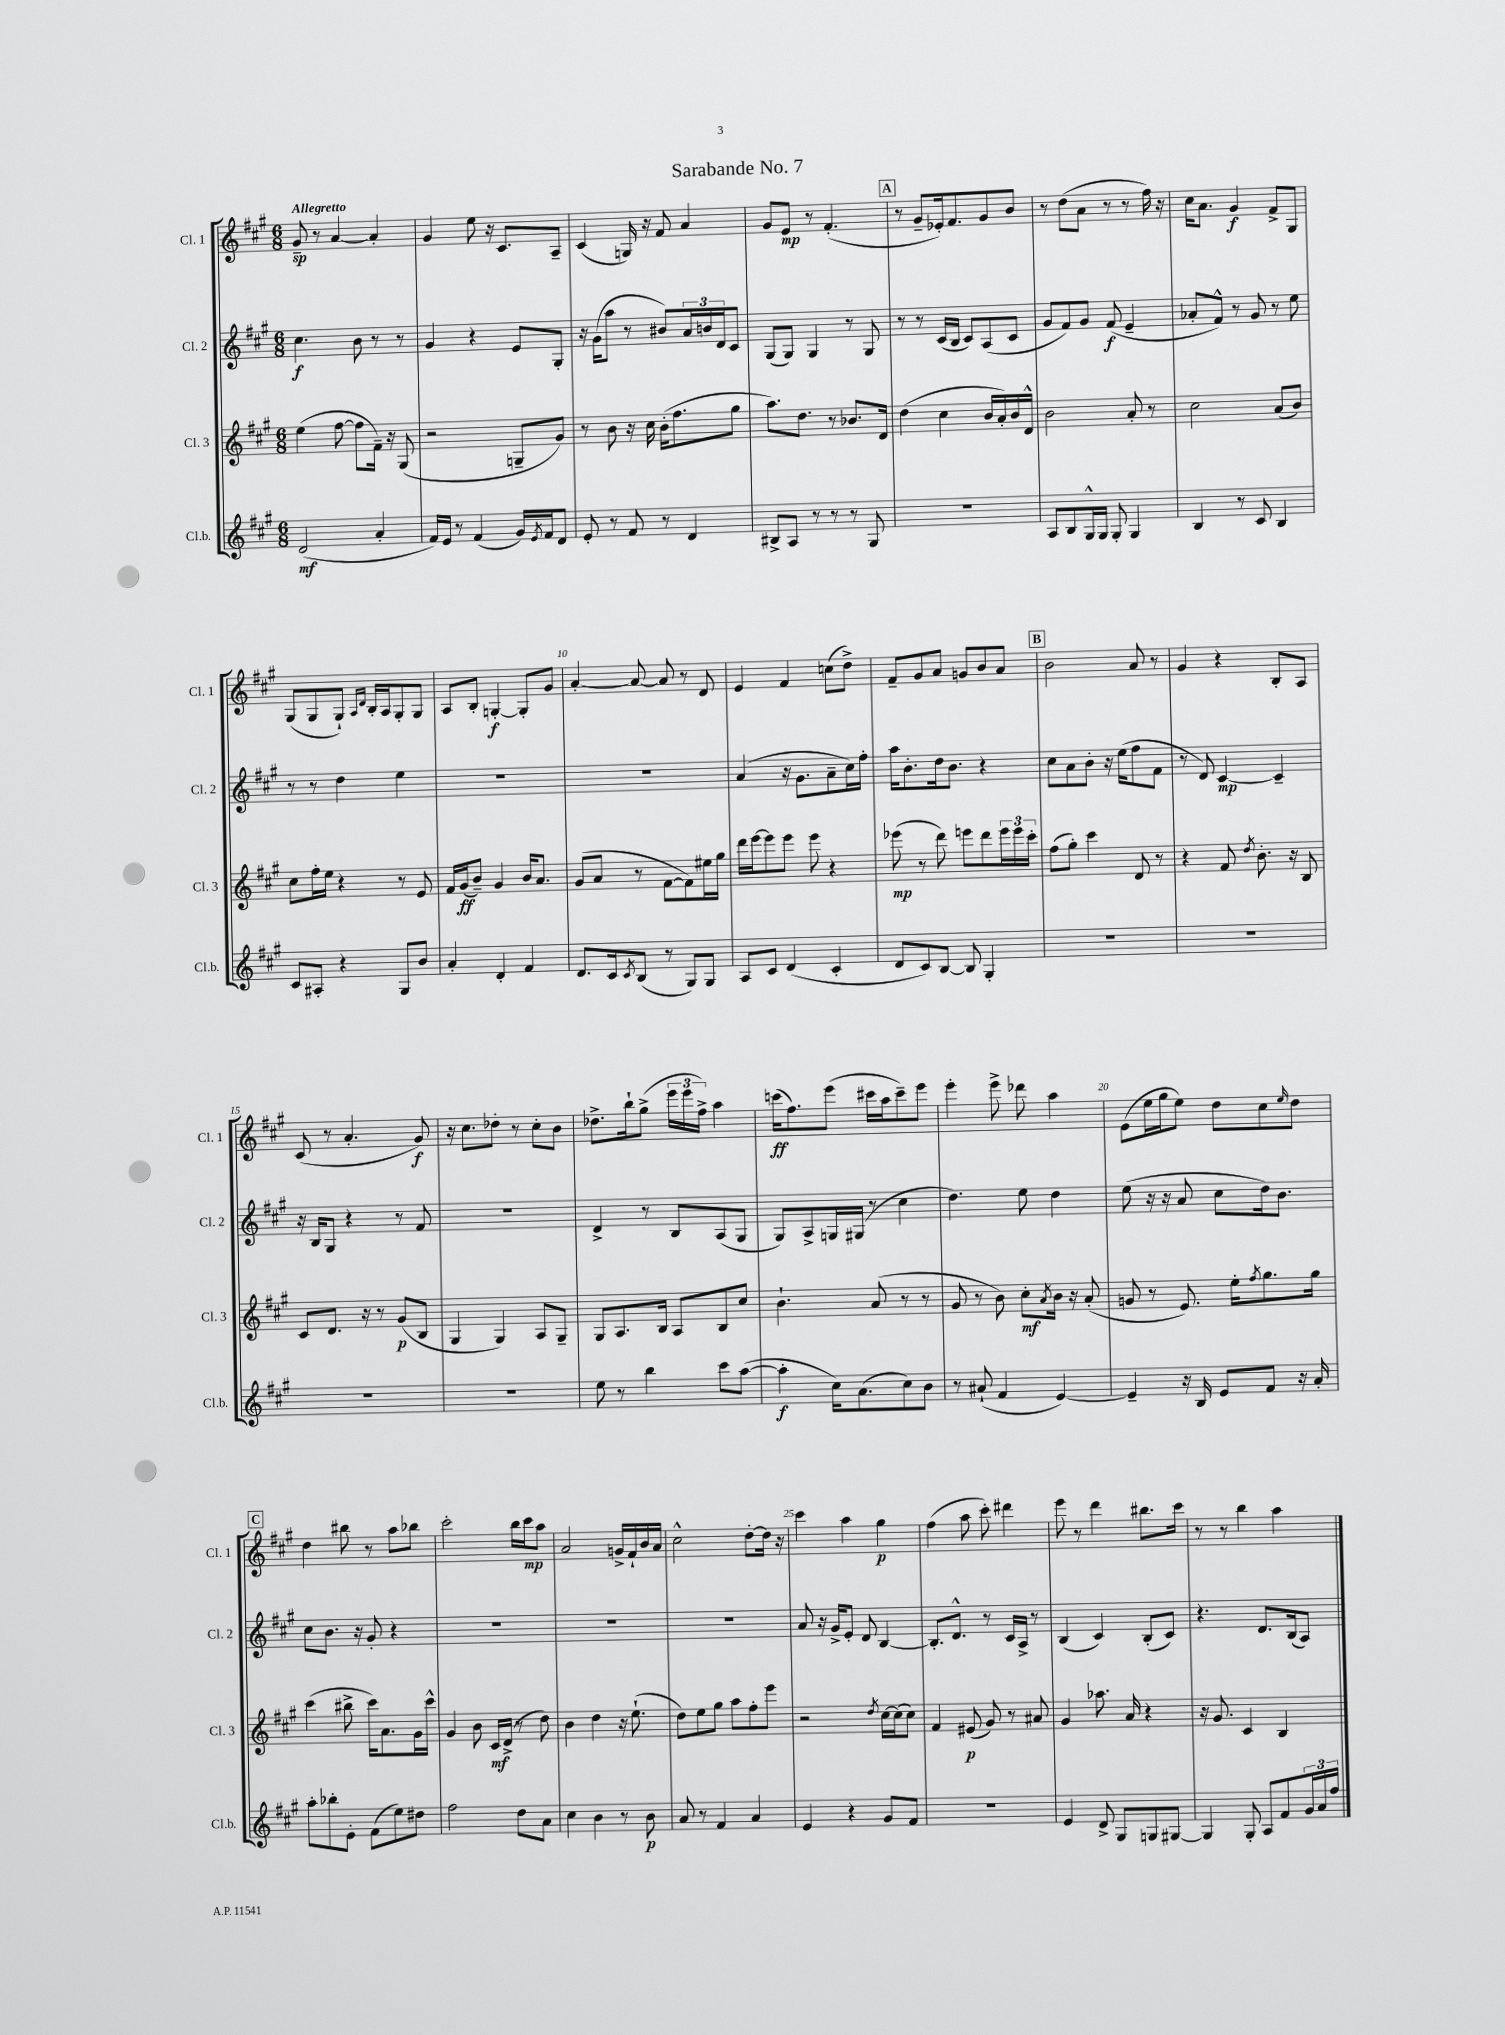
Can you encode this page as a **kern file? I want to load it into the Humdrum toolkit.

**kern	**kern	**kern	**kern
*staff4	*staff3	*staff2	*staff1
*clefG2	*clefG2	*clefG2	*clefG2
*k[f#c#g#]	*k[f#c#g#]	*k[f#c#g#]	*k[f#c#g#]
*M6/8	*M6/8	*M6/8	*M6/8
(2d/	(4ee\	4.cc#\	8g#~/
.	.	.	8r
.	[8ff#\	.	[4a/
.	8ff#\]L	8b\	.
4a'/	16f#~\Jk)	8r	4a'/]
.	16r	.	.
.	(8G#/	8r	.
=	=	=	=
16f#/LL)	2r	4g#/	4g#/
16e/JJ	.	.	.
8r	.	.	.
(4f#/	.	4r	8ee\
.	.	.	16r
.	.	.	8.c#/L
16g#/LL)	8G~/L	8e/L	.
8qe/	.	.	.
16f#/J	.	.	.
8d/J	8g#/J)	8G#'/J	8A~/J
=	=	=	=
8e'/	8r	16r	(4c#/
.	.	(16g#\LK	.
8r	8b\	8aa\J	.
8f#/	16r	8r	16G/)
.	16cc#\	.	16r
8r	(16b'\LK	8b#/L)	8f#/
.	8.ff#\	.	.
4d/	.	24a/L	4a/
.	.	24b/	.
.	.	24d/J	.
.	8gg#\J	8c#/J	.
=	=	=	=
8B#^/L	8.aa\L)	(8G#/L	8g#/L
8A/J	.	8G#/J)	8e/J
.	8.dd\J	.	.
8r	.	4G#/	8r
8r	8r	.	(4.f#'/
8r	8.b-/L	8r	.
8G#/	.	8G#/	.
.	16d/Jk	.	.
=	=	=	=
2.r	(4dd\	8r	8r
.	.	8r	8g#~/L
.	4cc#\	(16c#/LL	16e-'/k)
.	.	16B/JJ	8.f#/
.	.	8c#/L)	.
.	16b/LL	(8A/	8g#/
.	16a'/)	.	.
.	16b/	8c#/J	8b/J
.	16d^^/JJ	.	.
=	=	=	=
8A/L	2b\	8g#/L	8r
8B/	.	8f#/)	(8dd\L
16G#^^/L	.	8g#/J	8a\J
16G#/JJ	.	.	.
8G#'/	.	(8f#/	8r
4G#/	8a'/	4e~/	8r
.	8r	.	16ff#\)
.	.	.	16r
=	=	=	=
4B/	2cc#\	8a-'/L	16cc#\LK
.	.	.	8.a\J
.	.	8f#^^/J)	.
8r	.	8r	4g#/
8c#/	.	8g#/	.
4B/	(8a/L	8r	8f#^/L
.	8b/J)	8ee\	8G#/J
=	=	=	=
8c#/L	8cc#\L	8r	(8G#/L
8A#'/J	16ff#'\L	8r	8G#/
.	16ee\JJ	.	.
4r	4r	4dd\	8G#`/J)
.	.	.	16qqA/LL
.	.	.	16qqd/JJ
.	.	.	16B'/LL
.	.	.	16A/J
8G#/L	8r	4ee\	8G#'/
8b/J	8e/	.	8G#/J
=	=	=	=
4a'/	16f#/LL	2.r	8A/L
.	(16g#/J	.	.
.	8b~/J)	.	8B'/J
4d'/	4g#/	.	[4G'/
4f#/	16b/LK	.	8G'/]L
.	8.a/J	.	.
.	.	.	8g#/J
=	=	=	=
8.d/L	(8g#/L	2.r	[4a'/
.	8a/J	.	.
16c#/k	.	.	.
8qc#/	.	.	.
(8B/J	8r	.	8a/_
8r	[8f#\L	.	8a/]
8G#/L)	8f#\])	.	8r
8G#/J	16ee#\L	.	8d/
.	16gg#\JJ	.	.
=	=	=	=
8A/L	16ddd\LL	(4a/	4e/
.	[16eee\J	.	.
8c#/J	8eee\]	.	.
(4d/	8eee\J	16r	4f#/
.	.	8.g#\L	.
.	8eee\	.	.
4c#'/	4r	8a~\	(8cc\L
.	.	16cc#\L)	8dd^\J)
.	.	16ff#'\JJ	.
=	=	=	=
8d/L	(8eee-\	16aa\LK	8f#~/L
.	.	8.b'\	.
8c#/)	8r	.	8g#/
[8B/J	8ddd\)	16dd\k	8a/J
.	.	8.b\J	.
8B/]	8eee\L	.	8g/L
4G#'/	8ddd\	4r	8b/
.	24eee\L	.	8a/J
.	24eee\	.	.
.	24ccc#'\JJ	.	.
=	=	=	=
2.r	(8ff#\L	8cc#\L	2b\
.	8gg#'\J)	8a\	.
.	4ccc#\	8b'\J	.
.	.	16r	.
.	.	(16ee\LK	.
.	8d/	8ff#\	8a/
.	8r	8f#\J	8r
=	=	=	=
2.r	4r	8r	4g#/
.	.	8d/)	.
.	8f#/	[4c#/	4r
.	8qdd/	.	.
.	8.b'\	.	.
.	.	4c#~/]	8B'/L
.	16r	.	.
.	8B/	.	8A/J
=	=	=	=
2.r	8c#/L	16r	(8c#/
.	.	16B/LK	.
.	8.d/J	8G#/J	8r
.	.	4r	4.a'/
.	16r	.	.
.	8r	.	.
.	(8g#/L	8r	.
.	8B/J	8f#/	8g#/)
=	=	=	=
2.r	4G#/	2.r	16r
.	.	.	8.cc#\L
.	4G#/)	.	8dd-'\J
.	.	.	8r
.	8A/L	.	8cc#'\L
.	8G#~/J	.	8b\J
=	=	=	=
8ee\	8G#/L	4d^/	8.dd-^\L
8r	8.A/	.	.
.	.	.	16bb`\k
4bb\	.	8r	(8gg#^\J
.	16B/Jk	.	.
.	8A/L	8B/L	24eee\LL
.	.	.	24eee\
.	.	.	24ff#^\JJ)
8ccc#\L	8B/	(8A/	4aa\
([8aa\J	8cc#/J	8G#/J	.
=	=	=	=
4aa'\]	4.b`\	8G#/L)	(16ccc\LK
.	.	.	8.ff#\)
.	.	8A^/	.
16cc#\LK)	.	16G/L	(8eee\J
(8.a\	.	(16G#/JJ	.
.	(8a/	8r	16ccc#\LL
.	.	.	16aa\J
8cc#\)	8r	4cc#\	8ccc#~\)
8b\J	8r	.	8eee\J
=	=	=	=
8r	8g#/	4.dd\)	4eee'\
(8a#`/	8r	.	.
4f#/	8b\)	.	8eee^\
.	8cc#'\L	8ee\	8ddd-\
.	8qa/	.	.
[4e/)	16b\Jk	4dd\	4aa\
.	16r	.	.
.	(8a'/	.	.
=	=	=	=
4e~/]	8g/	(8ee\	(8e\L
.	8r	16r	16ee\L
.	.	16r	16gg#\J
16r	8.e/)	8a/	8ee\J)
16B/	.	.	.
8e/L	.	8cc#\L	8dd\L
.	16ee'\LK	.	.
.	8qff#/	.	.
8f#/J	8.gg#\	16dd\k)	8cc#\
.	.	8.b\J	.
.	.	.	16qqee/
16r	.	.	8dd\J
16a'/	16gg#\Jk	.	.
=	=	=	=
8aa'\L	(4ccc#\	8cc#\L	4dd\
8bb-'\	.	8.b\J	.
8e'\J	8bb#^\	.	8bb#\
.	.	16r	.
(8f#\L	16ccc#\LK)	8g#'/	8r
.	8.a\	.	.
8ee\)	.	4r	8aa\L
8dd#\J	16g#\L	.	8bb-\J
.	16ccc#^^\JJ	.	.
=	=	=	=
2ff#\	4g#/	2.r	2ccc#'\
.	8b\	.	.
.	16c#/LL	.	.
.	(16d^/JJ	.	.
8dd\L	8r	.	16bb\LL
.	.	.	16ccc#\J
8a\J	8dd\)	.	8aa\J
=	=	=	=
4cc#\	4b\	2.r	2a/
4b\	4dd\	.	.
8r	16r	.	16g^/LL
.	(8.ee`\	.	16f#`/
8b\	.	.	16b/
.	.	.	16a/JJ
=	=	=	=
8a/	8dd\L)	2.r	2cc#^^\
8r	8ee\	.	.
4f#/	8gg#\J	.	.
.	8aa\L	.	.
4a/	8ff#'\	.	[8dd'\L
.	8eee\J	.	16dd\]Jk
.	.	.	16r
=	=	=	=
4e/	2r	8a/	4ccc#\
.	.	16r	.
.	.	16g#^/LK	.
4r	.	8e'/J	4aa\
.	.	8d/	.
.	8qdd/	.	.
8g#/L	[16cc#\LL	[4B/	4gg#\
.	(16cc#\]J	.	.
8f#/J	8cc#\J)	.	.
=	=	=	=
2.r	4f#/	8.B'/]L	(4ff#\
.	.	8.d^^/J	.
.	(8e#/	.	8aa\
.	8g#/)	8r	8ccc#'\)
.	8r	16c#/LL	4ddd#\
.	.	16A^/JJ	.
.	8a#/	8r	.
=	=	=	=
4e/	4g#/	(4B/	8eee\
.	.	.	8r
8d^/	8.aa-\	4c#/)	4ddd\
8G#/L	.	.	.
.	16a/	.	.
8G/	4r	(8B'/L	8.bb#\L
[8G#/J	.	8c#/J)	.
.	.	.	16ccc#\Jk
=	=	=	=
4G#/]	16r	4.r	8r
.	8.g#/	.	.
.	.	.	8r
8G#'/	4c#/	.	4bb\
8A/L	.	8.d/L	.
8f#/	4B/	.	4aa\
.	.	(16B/k	.
24g#/L	.	8A/J)	.
24a/	.	.	.
24ff#/JJ	.	.	.
==	==	==	==
*-	*-	*-	*-
